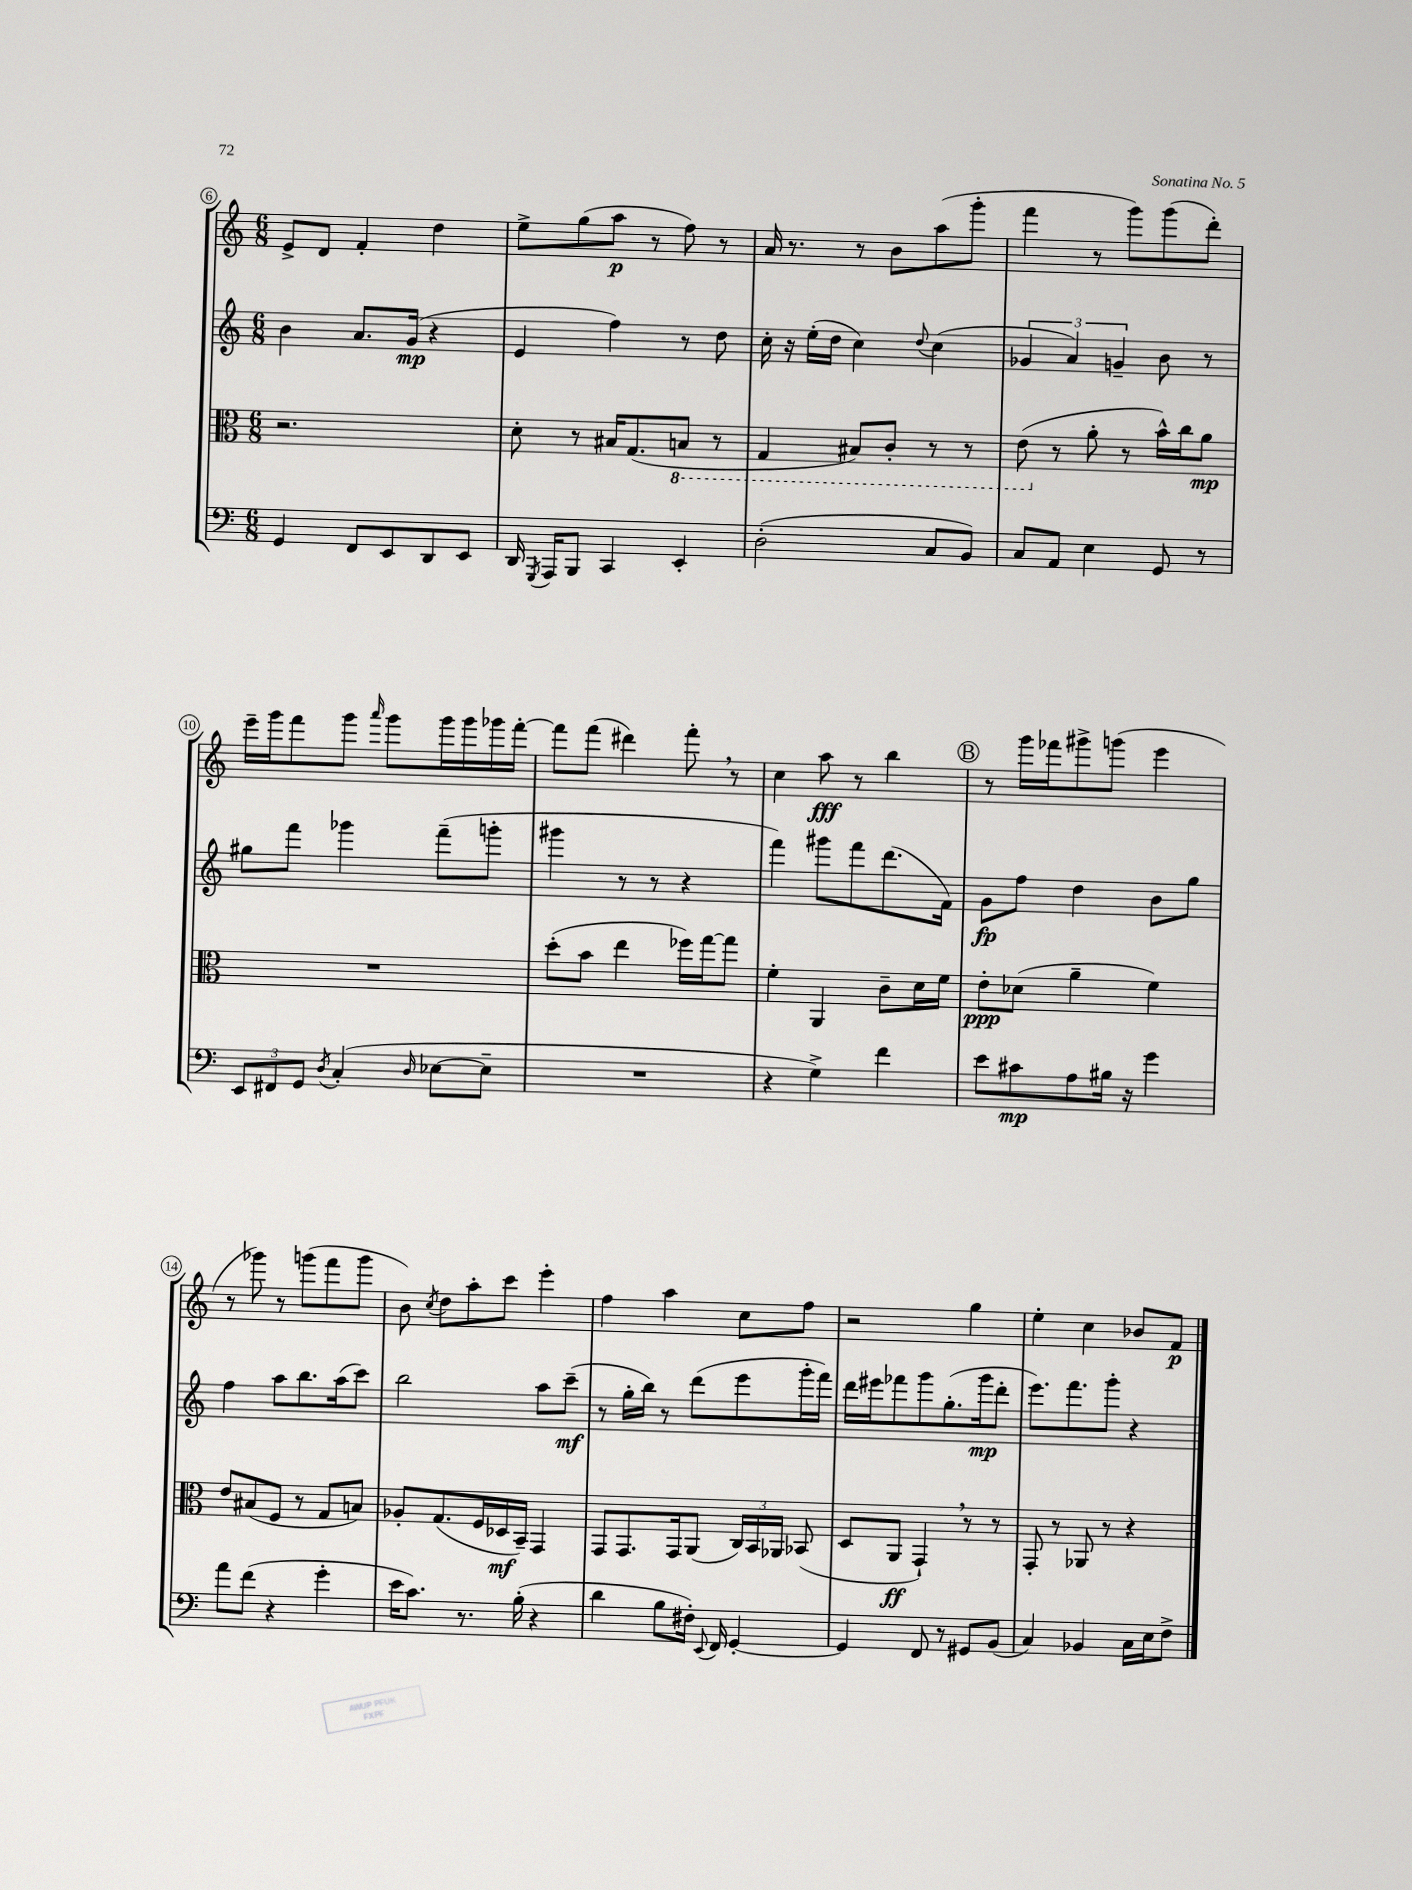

**kern	**kern	**kern	**kern
*staff4	*staff3	*staff2	*staff1
*clefF4	*clefC3	*clefG2	*clefG2
*k[]	*k[]	*k[]	*k[]
*M6/8	*M6/8	*M6/8	*M6/8
4GG	2.r	4b	8e^
.	.	.	8d
8FF	.	8.a	4f'
8EE	.	.	.
.	.	(16g	.
8DD	.	4r	4dd
8EE	.	.	.
=	=	=	=
16DD	8d'	4e	8ee^
8qGGG	.	.	.
16AAA	.	.	.
8BBB	8r	.	(8gg
4CC	16B#	4ff)	8aa
.	(8.G	.	.
.	.	.	8r
4EE'	8BB	8r	8ff)
.	8r	8dd	8r
=	=	=	=
(2D'	4GG	16cc'	16a
.	.	16r	8.r
.	.	(16ee'	.
.	.	16dd	.
.	8BB#)	4cc)	8r
.	8C'	.	8b
.	.	8qqdd	.
8C	8r	(4cc	(8aa
8BB)	8r	.	8ggg'
=	=	=	=
8C	(8E	6g-	4fff
8AA	8r	.	.
.	.	6a)	.
4E	8a'	.	8r
.	.	6g~	.
.	8r	.	8ggg)
8GG	16b^^)	8b	(8ggg
.	16cc	.	.
8r	8a	8r	8ddd')
=	=	=	=
12EE	2.r	8gg#	16eee~
.	.	.	16ggg
12FF#	.	.	.
.	.	8fff	8fff
12GG	.	.	.
8qD	.	.	.
(4C'	.	4ggg-	8ggg
.	.	.	16qqaaa
.	.	.	8ggg
16qqD	.	.	.
[8E-	.	(8fff~	16ggg
.	.	.	16ggg
8E-~]	.	8ggg'	16ggg-
.	.	.	[16fff'
=	=	=	=
2.r	(8dd'	4ggg#	8fff]
.	8b	.	(8fff
.	4ee	8r	4ddd#)
.	.	8r	.
.	16ff-)	4r	8fff'
.	[16gg	.	.
.	8gg]	.	8r
=	=	=	=
4r	4f'	4fff)	4cc
4G^)	4AA	8ggg#	8aa
.	.	8fff	8r
4f	8c~	(8.ddd	4bb
.	16d	.	.
.	16f	16f)	.
=	=	=	=
8e	8e'	8g	8r
8c#	(8d-	8ff	16ggg
.	.	.	16fff-
8A	4a~	4dd	8ggg#^
16B#	.	.	(8ggg
16r	.	.	.
4g	4f)	8b	4eee
.	.	8gg	.
=	=	=	=
8a	8e	4ff	8r
(8f	(8B#	.	8ggg-)
4r	8F	8aa	8r
.	8r	8.bb	(8ggg
4g'	8G	.	8fff
.	.	(16aa	.
.	8B)	8ccc)	8ggg
=	=	=	=
16e	8A-'	2bb	8b)
8.c)	.	.	.
.	.	.	8qcc
.	(8.G	.	8dd
8.r	.	.	8aa'
.	16F	.	.
.	16D-	.	8ccc
(16B'	16BB~)	.	.
4r	4GG	8aa	4eee'
.	.	(8ccc~	.
=	=	=	=
4d	8GG	8r	4ff
.	8.GG	16gg'	.
.	.	16bb)	.
8B	.	8r	4aa
.	16GG	.	.
16F#')	(8AA	(8ddd	.
8qqEE	.	.	.
16FF	.	.	.
[4GG'	24C)	8eee	8cc
.	24BB	.	.
.	24AA-	.	.
.	(8BB-	16ggg'	8ff
.	.	16fff)	.
=	=	=	=
4GG]	8D	16ddd	2r
.	.	16eee#	.
.	8AA	8fff-	.
8FF	4GG`)	8ggg	.
8r	.	(8.gg'	.
8GG#	8r	.	4gg
.	.	16ggg	.
(8BB	8r	8ddd'	.
=	=	=	=
4C)	8GG'	8.eee)	4ee'
.	8r	.	.
.	.	8.fff	.
4BB-	8AA-	.	4cc
.	8r	8ggg'	.
16C	4r	4r	8b-
16E	.	.	.
8F^	.	.	8f
==	==	==	==
*-	*-	*-	*-
